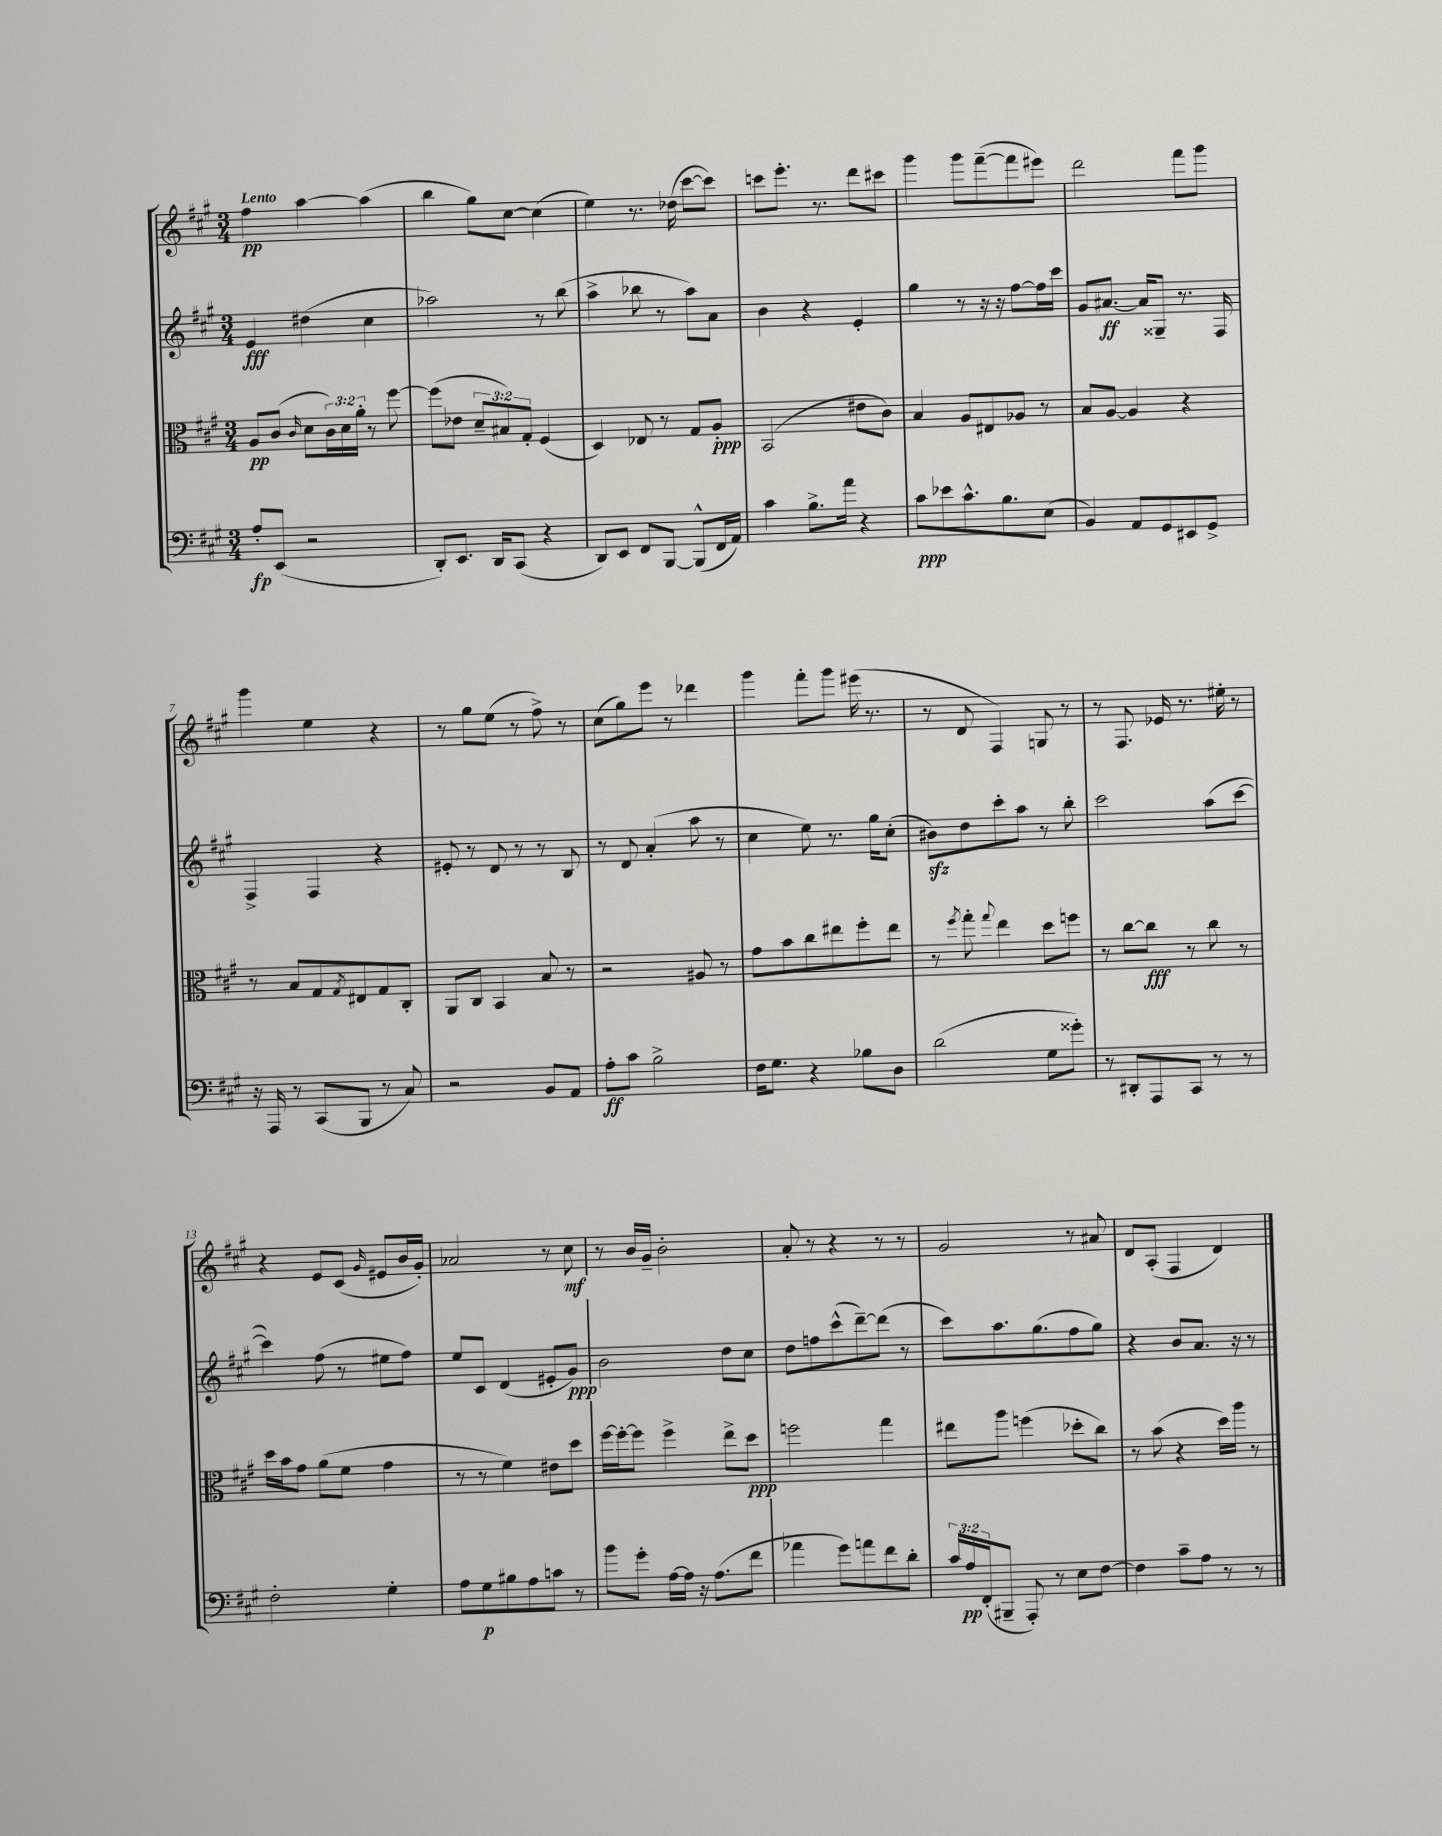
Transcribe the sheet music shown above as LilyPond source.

<<
\new StaffGroup <<
\new Staff = "s0" {
    \clef treble \key a \major \numericTimeSignature \time 3/4 \tempo "Lento"
    fis''4\pp a''4~ a''4( |
    b''4 gis''8) cis''8~ cis''4( |
    e''4) r8. des''16( cis'''8~ cis'''8) |
    c'''8 e'''8.-. r8. d'''8 cis'''8 |
    gis'''4 gis'''8 fis'''8~--( fis'''8 eis'''8) |
    d'''2 fis'''8 gis'''8 |
    gis'''4 e''4 r4 |
    r8 gis''8 e''8( r8 fis''8->) r8 |
    cis''8( gis''8) e'''8 r8 des'''4 |
    gis'''4 fis'''8-. gis'''8 eis'''16( r8. |
    r8 d'8 fis4) g8 r8 |
    r8 fis8. ees'16 r8. eis''16-. r8 |
    r4 e'8 cis'8( \grace { gis'16 } eis'8 b'16 gis'16-.) |
    aes'2 r8 cis''8\mf |
    r8 b'16 gis'16-- b'2-. |
    a'8-. r8 r4 r8 r8 |
    gis'2 r8 ais'8 |
    d'8 a8-.( fis4 d'4) \bar "|." |
}
\new Staff = "s1" {
    \clef treble \key a \major \numericTimeSignature \time 3/4
    e'4\fff dis''4( cis''4 |
    aes''2) r8 b''8( |
    a''4-> bes''8 r8 a''8) a'8 |
    b'4 r4 e'4-. |
    gis''4 r8 r16 r16 fis''8~ fis''16 cis'''16 |
    gis'8 ais'8.~\ff ais'16 gisis8-- r8. fis16 |
    fis4-> fis4 r4 |
    eis'8-. r8 d'8 r8 r8 b8 |
    r8 d'8 a'4-.( a''8 r8 |
    cis''4 e''8) r8. gis''16 cis''8-.( |
    bis'8\sfz) d''8 cis'''8-. a''8 r8 b''8-. |
    cis'''2 a''8( cis'''8~ |
    cis'''4) fis''8( r8 eis''8 fis''8) |
    e''8 cis'8 d'4( eis'8-. gis'8\ppp) |
    b'2 d''8 cis''8 |
    d''8 f''8 cis'''8-^( d'''8~--) d'''8( r8 |
    cis'''8) a''8. gis''8.( fis''8 gis''8) |
    r4 b'8 a'8. r16 r8 \bar "|." |
}
\new Staff = "s2" {
    \clef alto \key a \major \numericTimeSignature \time 3/4 \override Staff.TupletNumber.text = #tuplet-number::calc-fraction-text
    a8\pp cis'8( \grace { cis'16 } d'8 \tuplet 3/2 { cis'16) d'16 a'16-. } r8 fis''8~ |
    fis''8( ees'8 \tuplet 3/2 { d'8-- bis8) gis8-. } fis4( |
    d4) ees8 r8 gis8 a8-.\ppp |
    b,2( eis'8 cis'8) |
    b4 a8 eis8 aes8 r8 |
    b8 a8~ a4 r4 |
    r8 b8 gis8 \acciaccatura { gis8 } eis8 gis8 cis8-. |
    a,8 cis8 b,4 b8 r8 |
    r2 ais8 r8 |
    gis'8 b'8 cis''8 eis''8 fis''8-. eis''8 |
    r8 \acciaccatura { fis''8 } gis''8-. \appoggiatura { gis''8 } e''4 d''8 f''8 |
    r8 cis''8~ cis''8\fff r8 cis''8 r8 |
    d''16 b'16 gis'8 a'8( fis'8 gis'4 |
    r8 r8 fis'4) eis'8 d''8 |
    fis''16~ fis''16~-. fis''8 fis''4-> e''8-> d''8\ppp |
    f''2 gis''4 |
    eis''8 a''8 f''4( des''8-. cis''8) |
    r8 b'8( r4 d''16) a''16 r8 \bar "|." |
}
\new Staff = "s3" {
    \clef bass \key a \major \numericTimeSignature \time 3/4 \override Staff.TupletNumber.text = #tuplet-number::calc-fraction-text
    a8-.\fp e,8( r2 |
    d,8-.) e,8. d,16 cis,8( r4 |
    d,8) e,8 fis,8 b,,8~ b,,8-^( fis,16 a,16) |
    cis'4 b8.-> a'16 r4 |
    cis'8\ppp ees'8 cis'8.-^ b8. e8( |
    b,4) a,8 gis,8 eis,8 gis,8-> |
    r16 a,,16 r8 cis,8( b,,8 r8 cis8) |
    r2 b,8 a,8 |
    a8-.\ff cis'8 b2-> |
    fis16 gis8. r4 bes8 d8 |
    d'2( gis8 gisis'8-.) |
    r8 dis,8-. a,,8 cis,8 r8 r8 |
    fis2-. gis4-. |
    a8 gis8\p bis8 a8 c'8 r8 |
    b'8 gis'8-. a16~ a16 r16 a8.( fis'8 |
    aes'4 gis'8) a'8 fis'8 d'8-. |
    \tuplet 3/2 { cis'16 a16\pp fis,16-.( } bis,,8-- a,,8-.) r8 e8 fis8~ |
    fis4 cis'8-- a8 r8 r8 \bar "|." |
}
>>
>>
